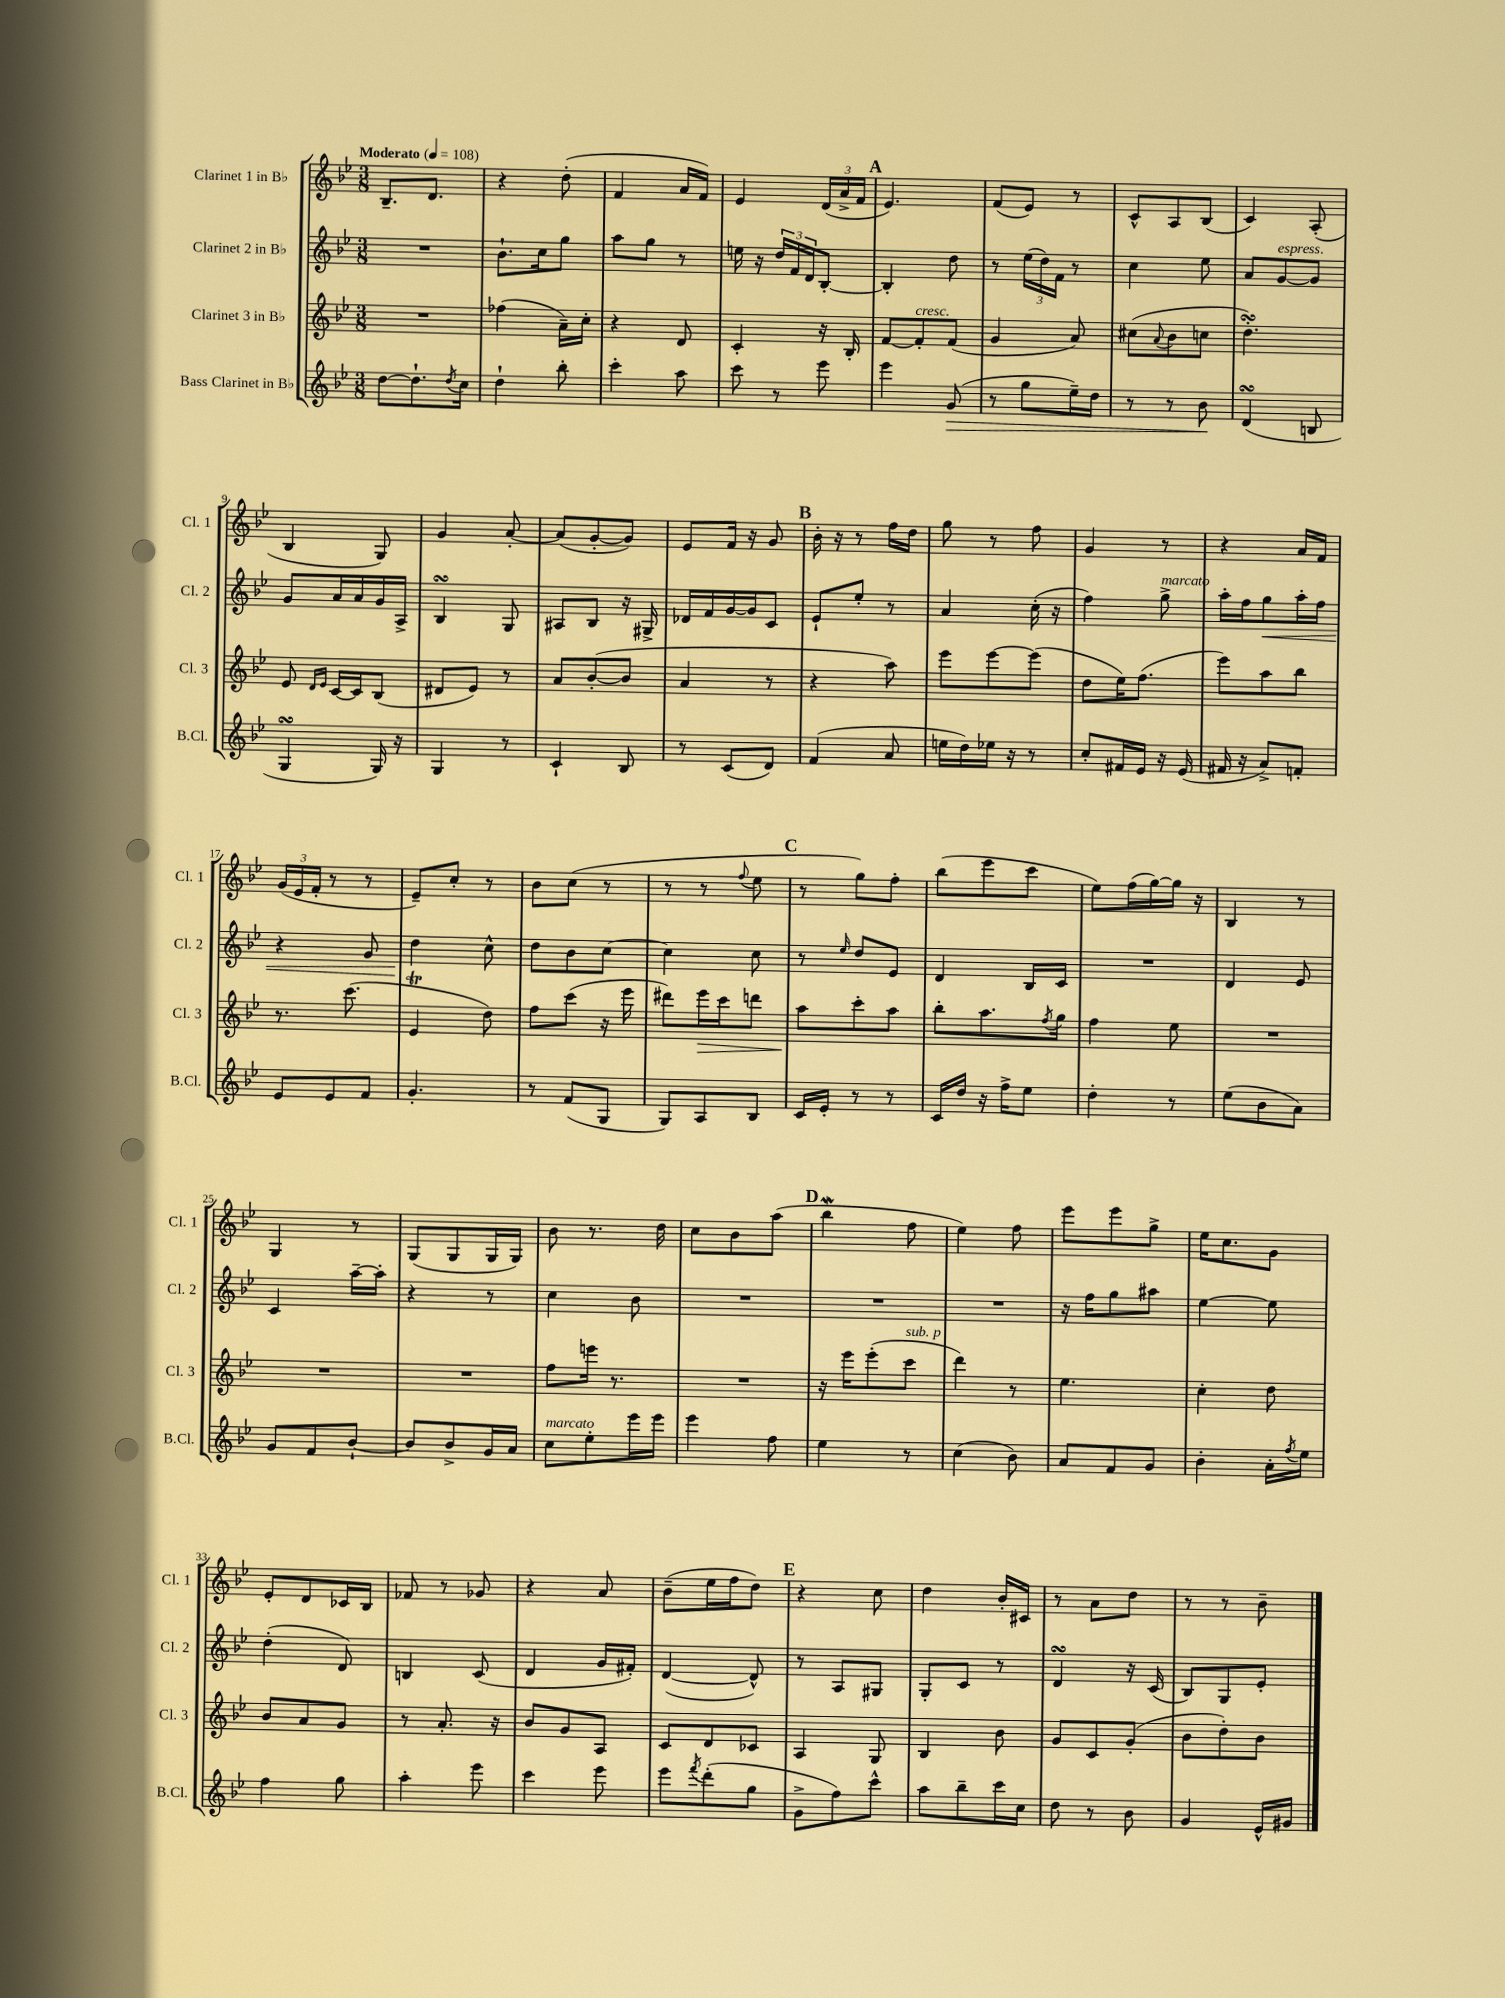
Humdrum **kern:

**kern	**kern	**kern	**kern
*staff4	*staff3	*staff2	*staff1
*clefG2	*clefG2	*clefG2	*clefG2
*k[b-e-]	*k[b-e-]	*k[b-e-]	*k[b-e-]
*M3/8	*M3/8	*M3/8	*M3/8
*MM108	*MM108	*MM108	*MM108
[8dd	4.r	4.r	8.B-~
8.dd`]	.	.	.
.	.	.	8.d
8qdd	.	.	.
16cc	.	.	.
=	=	=	=
4dd`	(4ff-	8.b-`	4r
.	.	16cc	.
8bb-'	16a~)	8gg	(8dd'
.	16cc'	.	.
=	=	=	=
4ccc'	4r	8aa	4f
.	.	8gg	.
8aa	8d	8r	16a
.	.	.	16f)
=	=	=	=
8ccc	4c'	16ee	4e-
.	.	16r	.
8r	.	24dd	.
.	.	24f	.
.	.	24d	.
8eee-	16r	[8B-'	(24d
.	.	.	24a^
.	16B-'	.	.
.	.	.	24f
=	=	=	=
4eee-	[8f	4B-']	4.e-)
.	8f']	.	.
(8g	(8f	8dd	.
=	=	=	=
8r	4g	8r	(8f
8gg	.	(24ee-	8e-)
.	.	24dd)	.
.	.	24f	.
16ee-~)	8a)	8r	8r
16dd	.	.	.
=	=	=	=
8r	(8cc#	4cc	8c^^
.	8qqa	.	.
8r	8b-	.	8A
8b-	8cc	8ee-	(8B-
=	=	=	=
(4d	4.dd')	8a	4c)
.	.	[8g	.
8B	.	8g]	(8A'
=	=	=	=
4G	8e-	8g	4B-
.	16qqd	.	.
.	16qqe-	.	.
.	[16c	16a	.
.	16c]	16a	.
16G)	(8B-	16g	8G)
16r	.	16A^	.
=	=	=	=
4G	8d#	4B-	4g
.	8e-)	.	.
8r	8r	8G	[8a'
=	=	=	=
4c`	8a	8A#	(8a]
.	([8b-'	8B-	[8g'
8B-	8b-]	16r	8g])
.	.	16G#^	.
=	=	=	=
8r	4a	16d-	8e-
.	.	16f	.
(8c	.	[16g	16f
.	.	16g]	16r
8d)	8r	8c	8g
=	=	=	=
(4f	4r	8e-`	16b-'
.	.	.	16r
.	.	8ee-'	8r
8a	8aa)	8r	16ff
.	.	.	16dd
=	=	=	=
16ee	8eee-	4a	8gg
16dd)	.	.	.
16ee-	[8eee-	.	8r
16r	.	.	.
8r	(8eee-]	(16cc'	8ff
.	.	16r	.
=	=	=	=
8cc'	8dd	4ff)	4g
16f#	16ee-)	.	.
16e-	(8.ff	.	.
16r	.	8gg^	8r
(16e-	.	.	.
=	=	=	=
16f#	8eee-)	16aa'	4r
16r	.	16ff	.
8a^)	8aa	8gg	.
8f'	8bb-	16aa'	16a
.	.	16ff	16f
=	=	=	=
8e-	8.r	4r	(24g
.	.	.	24e-
.	.	.	24f'
8e-	.	.	8r
.	(8.ccc	.	.
8f	.	8g	8r
=	=	=	=
4.g'	4e-	4dd	8e-~)
.	.	.	8cc'
.	8dd)	8cc^^	8r
=	=	=	=
8r	8ff	8dd	8b-
(8f	(8ccc	8b-	(8cc
8G	16r	[8cc	8r
.	16eee-	.	.
=	=	=	=
8G)	8ddd#)	4cc]	8r
8A	16eee-	.	8r
.	16ccc	.	.
.	.	.	8qqff
8B-	8ddd	8cc	8ee-
=	=	=	=
16c	8aa	8r	8r
16e-'	.	.	.
.	.	16qqee-	.
8r	8ccc'	8dd	8gg)
8r	8aa	8e-	8ff'
=	=	=	=
16c	8bb-'	4d	(8bb-
16dd	.	.	.
16r	8.aa	.	8eee-
16ff^	.	.	.
8ee-	.	16B-	8ccc
.	8qff	.	.
.	16gg	16c	.
=	=	=	=
4dd'	4ff	4.r	8ee-)
.	.	.	(16ff
.	.	.	[16gg)
8r	8ee-	.	16gg]
.	.	.	16r
=	=	=	=
(8ee-	4.r	4d	4B-
8b-	.	.	.
8a)	.	8e-	8r
=	=	=	=
8g	4.r	4c	4G
8f	.	.	.
[8b-`	.	[16aa~	8r
.	.	16aa']	.
=	=	=	=
8b-]	4.r	4r	(8G
8b-^	.	.	8G
16g	.	8r	16G
16a	.	.	16G)
=	=	=	=
8cc	8ff	4cc	8b-
8ee-'	16eee	.	8.r
.	8.r	.	.
16eee-	.	8b-	.
16eee-	.	.	16dd
=	=	=	=
4eee-	4.r	4.r	8cc
.	.	.	8b-
8ff	.	.	(8aa
=	=	=	=
4ee-	16r	4.r	4bb-
.	16eee-	.	.
.	(8eee-'	.	.
8r	8ccc	.	8ff
=	=	=	=
(4cc	4ddd)	4.r	4ee-)
8b-)	8r	.	8ff
=	=	=	=
8a	4.ee-	16r	8eee-
.	.	16ff	.
8f	.	8gg	8eee-
8g	.	8aa#	8gg^
=	=	=	=
4b-'	4cc'	[4ee-	16ee-
.	.	.	8.cc
16a'	8dd	8ee-]	8g
8qff	.	.	.
16ee-	.	.	.
=	=	=	=
4ff	8b-	(4dd'	8e-'
.	8a	.	8d
8gg	8g	8d)	16c-
.	.	.	16B-
=	=	=	=
4aa'	8r	4B	8f-
.	8.a'	.	8r
8eee-	.	(8c	8g-
.	16r	.	.
=	=	=	=
4ccc	8b-	4d	4r
.	8g	.	.
8eee-	8A	16g	8a
.	.	16f#')	.
=	=	=	=
8eee-	8c	([4d	(8b-~
8qfff	.	.	.
(8ddd'	8d	.	16ee-
.	.	.	16ff
8gg	8c-	8d^^])	8dd)
=	=	=	=
8g^	4A	8r	4r
8ff)	.	8A	.
8ccc^^	8G	8G#	8cc
=	=	=	=
8aa	4B-	8G'	4dd
8bb-~	.	8c	.
16ccc	8b-	8r	16b-'
16cc	.	.	16c#
=	=	=	=
8dd	8g	4d	8r
8r	8c	.	8a
8b-	(8g'	16r	8dd
.	.	(16c	.
=	=	=	=
4g	8b-	8B-)	8r
.	8dd')	8G	8r
16e-^^	8b-	8e-'	8b-~
16g#	.	.	.
==	==	==	==
*-	*-	*-	*-
